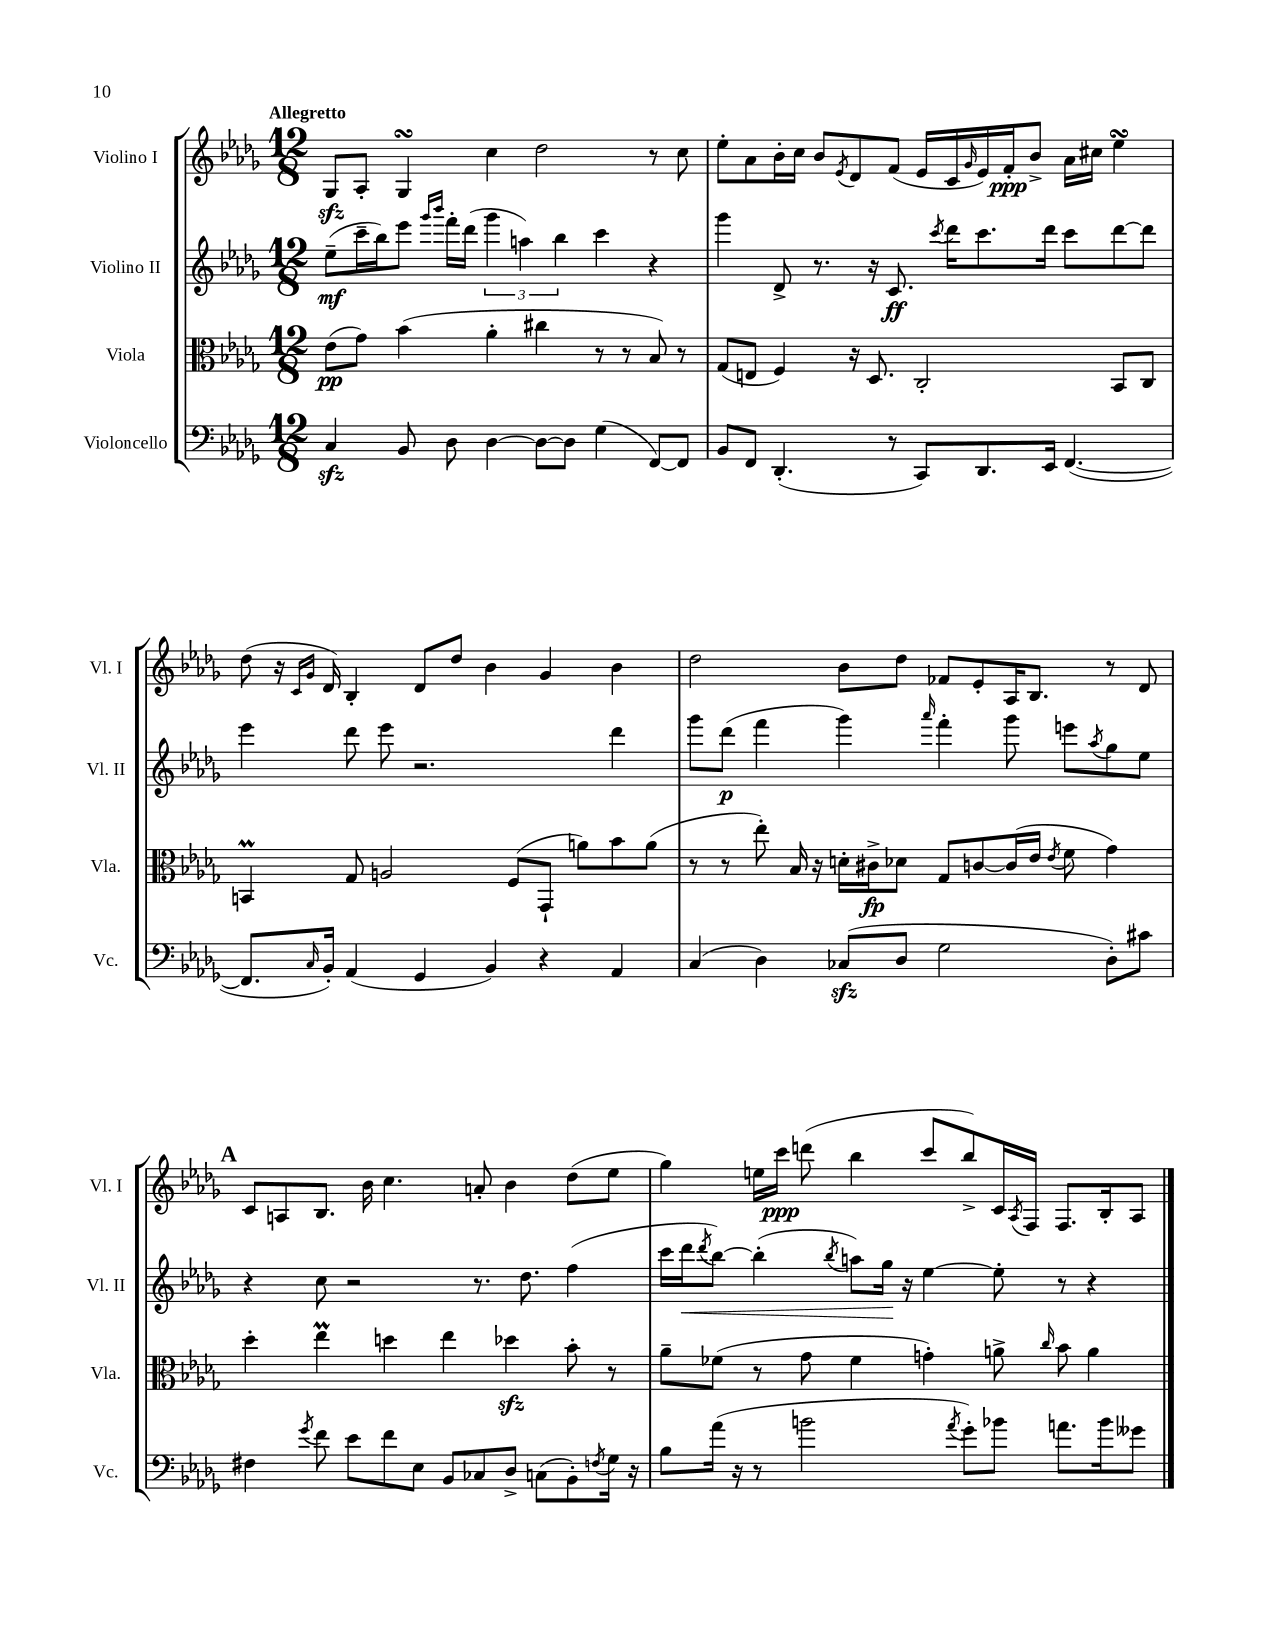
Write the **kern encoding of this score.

**kern	**kern	**dynam	**kern	**dynam	**kern	**dynam
*part4	*part3	*part3	*part2	*part2	*part1	*part1
*staff4	*staff3	*staff3	*staff2	*staff2	*staff1	*staff1
*I"Violoncello	*I"Viola	*	*I"Violino II	*	*I"Violino I	*
*I'Vc.	*I'Vla.	*	*I'Vl. II	*	*I'Vl. I	*
*clefF4	*clefC3	*	*clefG2	*	*clefG2	*
*k[b-e-a-d-g-]	*k[b-e-a-d-g-]	*	*k[b-e-a-d-g-]	*	*k[b-e-a-d-g-]	*
*M12/8	*M12/8	*	*M12/8	*	*M12/8	*
=1	=1	=1	=1	=1	=1	=1
!	!	!	!	!	!LO:TX:a:B:t=Allegretto	!
4Czz/	(8e-\L	pp	(8ee-~\L	mf	8G-zz/L	.
.	8g-\J)	.	16ccc~\L	.	8A-'/J	.
.	.	.	16bb-\J)	.	.	.
8BB-/	(4b-\	.	8eee-\J	.	4G-sSSs/	.
.	.	.	16qqggg-/LL	.	.	.
.	.	.	16qqbbb-/JJ	.	.	.
8D-\	.	.	16fff'\LL	.	.	.
.	.	.	(16ddd-\JJ	.	.	.
[4D-\	4a-'\	.	6ggg-\	.	4cc\	.
.	.	.	6aan\)	.	.	.
8D-\L_	4cc#X\	.	.	.	2dd-\	.
.	.	.	6bb-\	.	.	.
8D-\J]	.	.	.	.	.	.
(4G-\	8r	.	4ccc\	.	.	.
.	8r	.	.	.	.	.
[8FF/L)	8B-/)	.	4r	.	8r	.
8FF/J]	8r	.	.	.	8cc\	.
=2	=2	=2	=2	=2	=2	=2
8BB-/L	(8G-/L	.	4ggg-\	.	8ee-'\L	.
8FF/J	8En/J	.	.	.	8a-\	.
(4.DD-'/	4F/)	.	8d-^/	.	16b-'\L	.
.	.	.	.	.	16cc\JJ	.
.	.	.	8.r	.	8b-/L	.
.	.	.	.	.	8qe-/	.
.	16r	.	.	.	8d-/	.
.	8.D-/	.	16r	.	.	.
8r	.	.	8.c/	ff	(8f/J	.
8CC/L)	2C'/	.	.	.	16e-/LL	.
.	.	.	8qccc/	.	.	.
.	.	.	16ddd-\KL	.	16c/	.
.	.	.	.	.	16qqg-/	.
8.DD-/	.	.	8.ccc\	.	16e-/)	.
.	.	.	.	.	16f'/J	ppp
.	.	.	.	.	8b-^/J	.
16EE-/Jk	.	.	16ddd-\Jk	.	.	.
([4.FF/	.	.	8ccc\L	.	16a-\LL	.
.	.	.	.	.	16cc#X\JJ	.
.	8BB-/L	.	[8ddd-\	.	4ee-sSSS\	.
.	8C/J	.	8ddd-\J]	.	.	.
!!LO:LB:g=z
=3	=3	=3	=3	=3	=3	=3
8.FF/L]	4BBnm/	.	4eee-\	.	(8dd-\	.
.	.	.	.	.	16r	.
.	.	.	.	.	16qqc/LL	.
16qqC/	.	.	.	.	16qqg-/JJ	.
16BB-'/Jk)	.	.	.	.	16d-/)	.
(4AA-/	8G-/	.	8ddd-\	.	4B-'/	.
.	2An/	.	8eee-\	.	.	.
4GG-/	.	.	2.r	.	8d-/L	.
.	.	.	.	.	8dd-/J	.
4BB-/)	.	.	.	.	4b-\	.
.	(8F/L	.	.	.	.	.
4r	8GG-`/J	.	.	.	4g-/	.
.	8an\L)	.	.	.	.	.
4AA-/	8b-\	.	4ddd-\	.	4b-\	.
.	(8a\J	.	.	.	.	.
=4	=4	=4	=4	=4	=4	=4
(4C/	8r	.	8ggg-\L	.	2dd-\	.
.	8r	.	(8ddd-\J	p	.	.
4D-\)	8ee-'\)	.	4fff\	.	.	.
.	16B-/	.	.	.	.	.
.	16r	.	.	.	.	.
(8C-Xzz/L	16dn'\LL	.	4ggg-\)	.	8b-\L	.
.	16c#X^\J	fp	.	.	.	.
8D-/J	8d-X\J	.	.	.	8dd-\J	.
.	.	.	16qqaaa-/	.	.	.
2G-\	8G-/L	.	4fff'\	.	8f-X/L	.
.	[8cn/	.	.	.	8e-'/	.
.	(16c/L]	.	8ggg-\	.	16A-/K	.
.	16e-/JJ	.	.	.	8.B-/J	.
.	8qe-/	.	.	.	.	.
.	8f\	.	8eeen\L	.	.	.
.	.	.	8qaa-/	.	.	.
8D-'\L)	4g-\)	.	8gg-\	.	8r	.
8c#X\J	.	.	8ee-\J	.	8d-/	.
!!LO:LB:g=z
!!LO:REH:place=s1:t=A
=5	=5	=5	=5	=5	=5	=5
4F#X\	4dd-'\	.	4r	.	8c/L	.
.	.	.	.	.	8An/	.
8qg-/	.	.	.	.	.	.
8f\	4ee-M\	.	8cc\	.	8.B-/J	.
8e-\L	.	.	2r	.	.	.
.	.	.	.	.	16b-\	.
8f\	4ddn\	.	.	.	4.cc\	.
8E-\J	.	.	.	.	.	.
8BB-/L	4ee-\	.	.	.	.	.
8C-X/	.	.	8.r	.	8an'/	.
8D-^/J	4dd-Xzz\	.	.	.	4b-\	.
.	.	.	8.dd-\	.	.	.
(8Cn\L	.	.	.	.	.	.
8BB-'\)	8b-'\	.	(4ff\	.	(8dd-\L	.
8qFn/	.	.	.	.	.	.
16G-\Jk	8r	.	.	.	8ee-\J	.
16r	.	.	.	.	.	.
=6	=6	=6	=6	=6	=6	=6
8B-\L	8a-~\L	.	16ccc\LL	.	4gg-\)	.
!	!	!	!	!LO:HP:b	!	!
.	.	.	16ddd-\J	<	.	.
.	.	.	8qddd-/	.	.	.
(16a-\Jk	(8f-X\J	.	[8bb-\J)	.	.	.
16r	.	.	.	.	.	.
8r	8r	.	(4bb-'\]	.	16een\LL	.
.	.	.	.	.	16ccc\JJ	ppp
2bn\	8g-\	.	.	.	(8dddn\	.
.	.	.	8qbb-/	.	.	.
.	4f-\	.	8aan\L)	.	4bb-\	.
.	.	.	16gg-\Jk	.	.	.
.	.	.	16r	[	.	.
.	4gn'\)	.	[4ee-\	.	8ccc/L	.
8qa-/	.	.	.	.	.	.
8g-'\L)	.	.	.	.	8bb-^/)	.
8b-X\J	8an^\	.	8ee-'\]	.	16c/L	.
.	.	.	.	.	8qA-/	.
.	.	.	.	.	16F/JJ	.
.	16qqcc/	.	.	.	.	.
8.an\L	8b-\	.	8r	.	8.F/L	.
.	4a\	.	4r	.	.	.
16b-\k	.	.	.	.	16B-'/k	.
8g--X\J	.	.	.	.	8A-/J	.
==	==	==	==	==	==	==
*-	*-	*-	*-	*-	*-	*-
